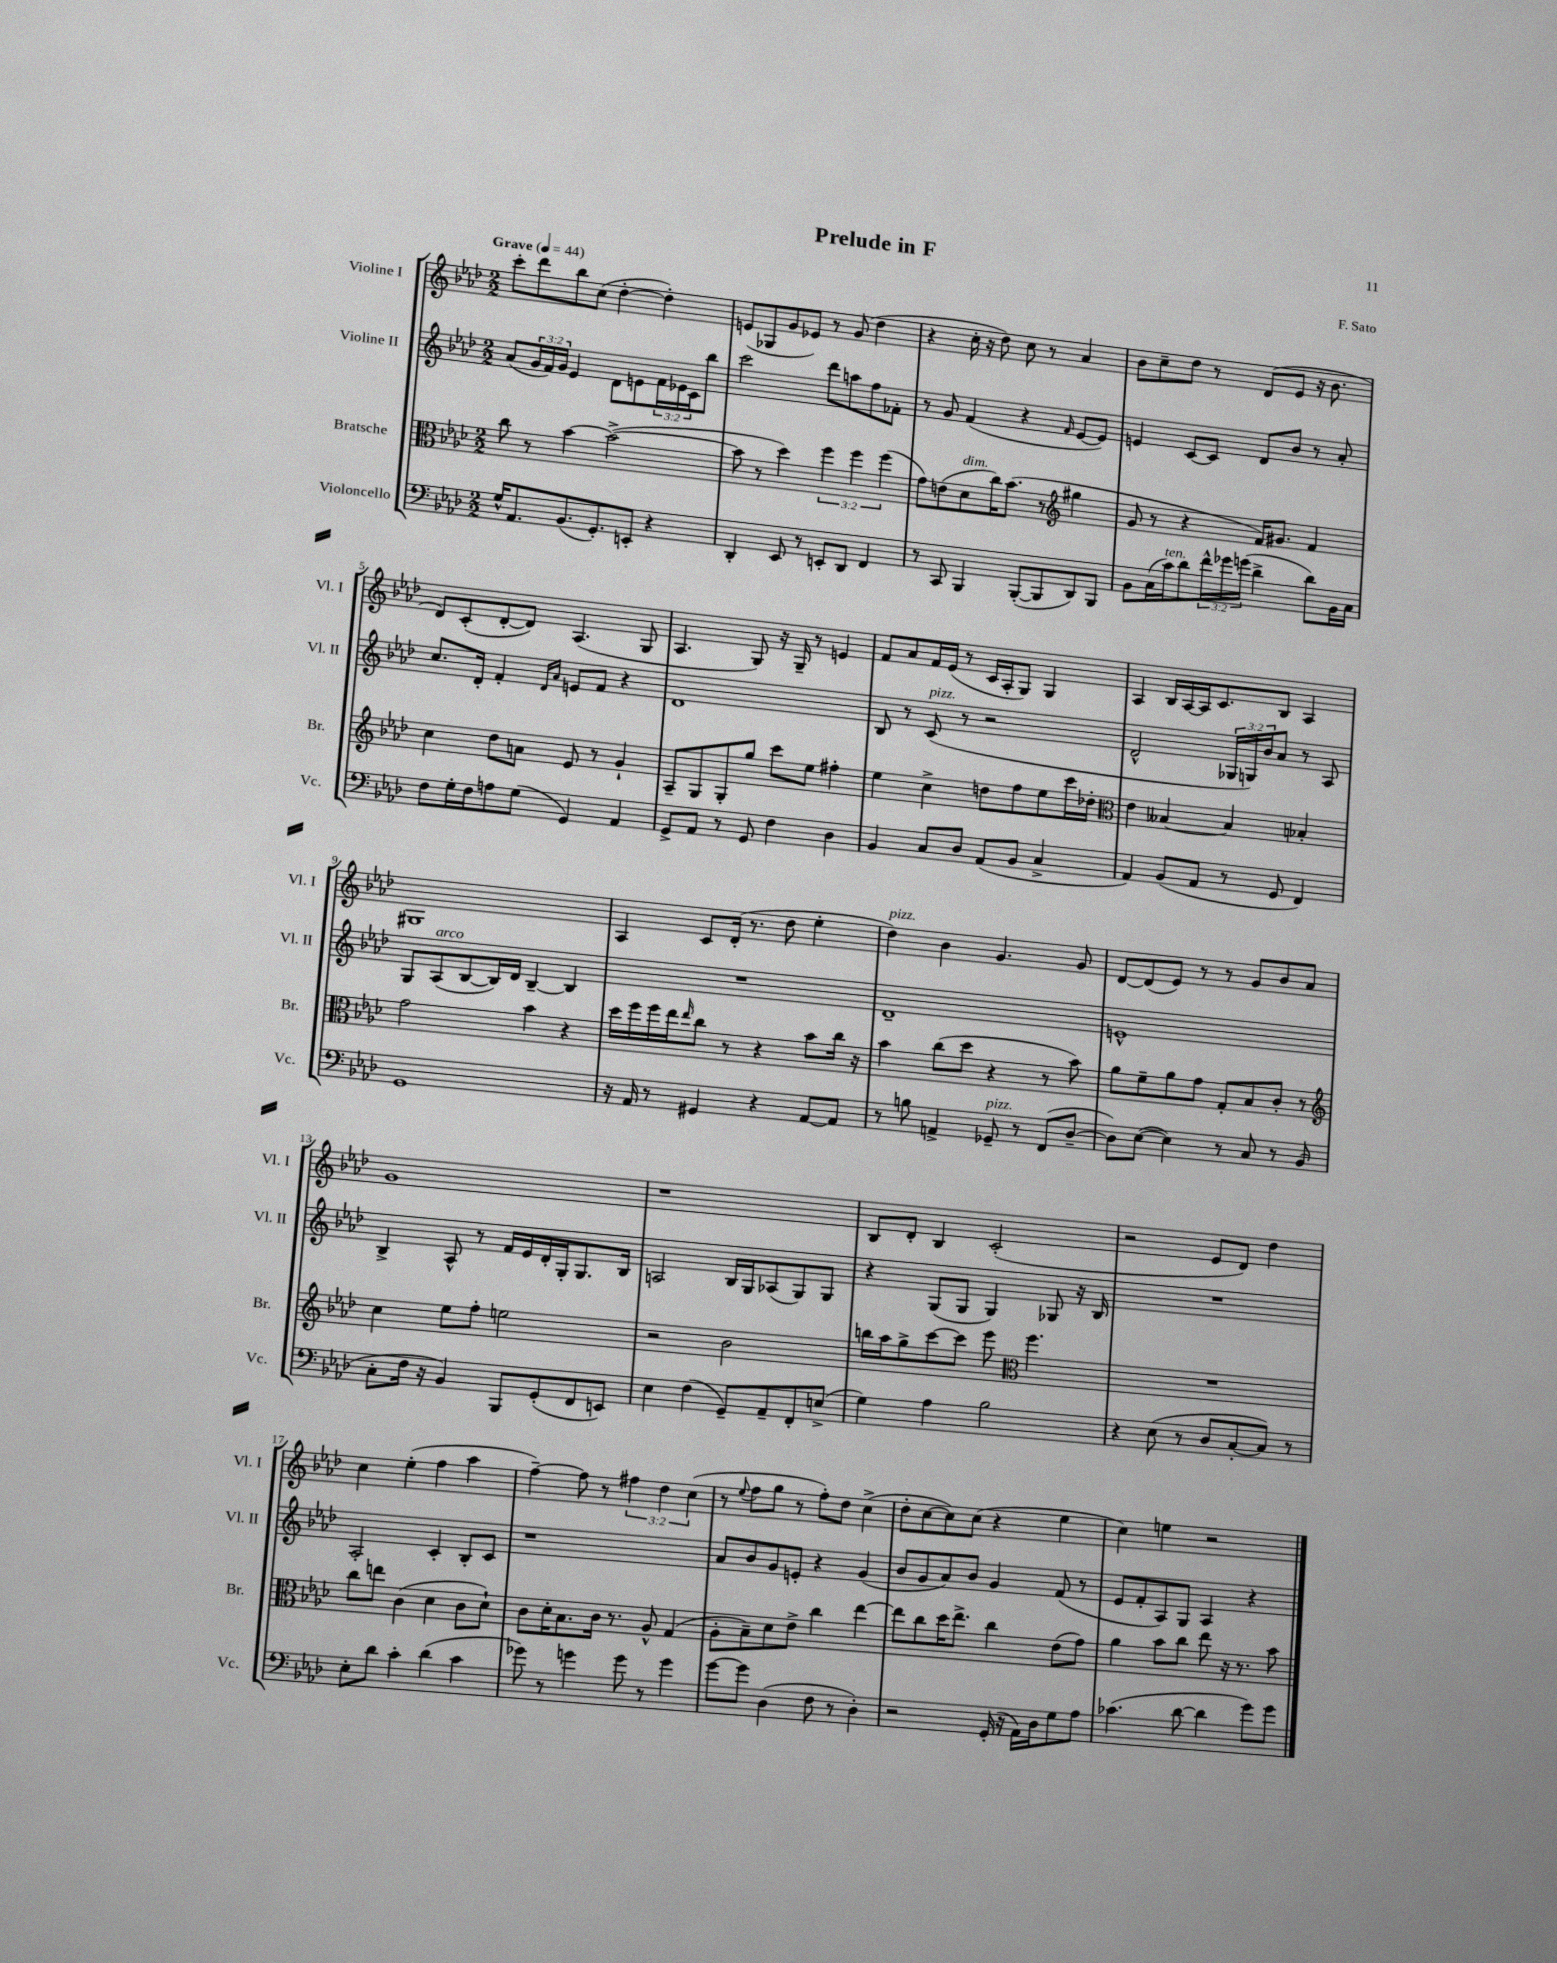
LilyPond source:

\header { title = "Prelude in F" composer = "F. Sato" }
<<
\new StaffGroup <<
\new Staff = "s0" \with { instrumentName = "Violine I" shortInstrumentName = "Vl. I" } {
    \clef treble \key aes \major \numericTimeSignature \time 2/2 \override Staff.TupletNumber.text = #tuplet-number::calc-fraction-text \tempo "Grave" 4 = 44
    c'''8-. des'''8 bes''8 c''8( des''4~-. des''4-.) |
    e'8( ges8 g'8 ees'8) r8 g'8( des''4 |
    r4 c''16-. r16 des''8) c''8 r8 aes'4 |
    bes'8 c''8-- des''8 r8 des'8( ees'8 r16 bes'8. |
    des'8) c'8-.( des'8~-. des'8) aes4.( g8 |
    aes4. g8) r16 g16-- r8 e'4 |
    f'8 aes'8 f'16 ees'16( r8 c'16 aes16-. g8) g4 |
    aes4 bes16 aes16~ aes16 c'8. bes8 aes4 |
    gis1 |
    aes4 c'8 des'16-.( r8. des''8 ees''4-. |
    des''4^\markup { \italic "pizz." }) bes'4 g'4. g'8 |
    des'8~ des'8( ees'8) r8 r8 g'8 bes'8 aes'8 |
    g'1 |
    r1 |
    bes8 des'8-. bes4 c'2-.( |
    r2 ees'8 des'8) des''4 |
    c''4 ees''4-.( f''4 aes''4 |
    f''4~--) f''8 r8 \tuplet 3/2 { fis''4 des''4 c''4( } |
    r8 \appoggiatura { ees''8 } f''8 g''8 r8 f''8-.) des''8 c''4->( |
    des''8-. c''8~ c''8) c''8( r4 ees''4 |
    c''4) e''4 r2 \bar "|." |
}
\new Staff = "s1" \with { instrumentName = "Violine II" shortInstrumentName = "Vl. II" } {
    \clef treble \key aes \major \numericTimeSignature \time 2/2 \override Staff.TupletNumber.text = #tuplet-number::calc-fraction-text
    aes'8( \tuplet 3/2 { g'16 f'16) g'16 } ees'4 des'8 e'8 \tuplet 3/2 { f'16 ees'16 c'16 } bes''8 |
    c'''2 des'''8 a''8 f''8 fes'8-. |
    r8 g'8 f'4( r4 \grace { f'16 } ees'8~ ees'8) |
    e'4 c'8~ c'8 des'8 bes'8 r8 aes'8-. |
    c''8. des'16-. f'4-. \grace { des'16 aes'16 } e'8 f'8 r4 |
    des'1 |
    bes8 r8 c'8^\markup { \italic "pizz." }( r8 r2 |
    des'2-^ \tuplet 3/2 { ges16 g16) bes'16 } aes'8 r8 aes8 |
    g8 aes8^\markup { \italic "arco" }( bes8~ bes16) des'16 bes4~-- bes4 |
    R1 |
    des'1-- |
    e'1-^ |
    bes4-> aes8-^ r8 f'16 ees'16 des'16-. g16-. g8. bes16 |
    a2 bes16 g16 aes8( g8) g8 |
    r4 g8( g8 g4) ges8 r16 bes16 |
    R1 |
    aes2-. c'4-. bes8-. c'8 |
    r1 |
    aes'8 bes'8 g'8 e'8-. r4 g'4( |
    bes'8 g'8 aes'8) bes'8 g'4 f'8( r8 |
    ees'8 f'8-. aes8) g8 aes4 r4 \bar "|." |
}
\new Staff = "s2" \with { instrumentName = "Bratsche" shortInstrumentName = "Br." } {
    \clef alto \key aes \major \numericTimeSignature \time 2/2 \override Staff.TupletNumber.text = #tuplet-number::calc-fraction-text
    c''8 r8 bes'4~ bes'2~->( |
    bes'8 r8 des''4) \tuplet 3/2 { f''4 f''4 f''4( } |
    g'8) e'8( des'8^\markup { \italic "dim." } c''16) bes'8.( r8 \clef treble gis''4 |
    g'8 r8 r4 f'16) gis'8. f'4 |
    c''4 des''8 a'8 ees'8 r8 g'4-! |
    aes8-- g8 g8-. g''8 c'''8 ees''8 fis''4-. |
    ees''4 c''4-> d''8 f''8 ees''8 c'''16 des''16-. |
    \clef alto ees'4 beses4~ beses4 bes4-. |
    g'2 bes'4 r4 |
    des''16 f''16 f''16 ees''16 \grace { ees''16 } c''8 r8 r4 bes'8 c''16 r16 |
    bes'4 c''8( des''8 r4 r8 bes'8) |
    aes'8 f'8-- aes'8 g'8 g8-. bes8 c'8-. r8 |
    \clef treble c''4 ees''8 f''8-. e''2 |
    r2 bes'2 |
    b''16 aes''16 g''8-> c'''8~ c'''8 ees'''8 \clef alto f''4. |
    R1 |
    c''8 e''8 c'4( des'4 c'8 des'8-!) |
    c'8 des'16-. bes8. c'16 r8. aes8-^ g4( |
    aes8-. bes8--) des'8 ees'8-> c''4 ees''4~ |
    ees''8 c''8 des''16 ees''8.-> c''4 ees'8( g'8) |
    aes'4 bes'8 c''8 ees''8 r16 r8. bes'8 \bar "|." |
}
\new Staff = "s3" \with { instrumentName = "Violoncello" shortInstrumentName = "Vc." } {
    \clef bass \key aes \major \numericTimeSignature \time 2/2 \override Staff.TupletNumber.text = #tuplet-number::calc-fraction-text
    g16-^ aes,8. bes,8.( g,8.-.) e,8-. r4 |
    des,4-. ees,8 r8 e,8-. des,8 f,4 |
    r8 c,8 bes,,4 bes,,8~-.( bes,,8 des,8) bes,,8 |
    bes,8 c16( c'16^\markup { \italic "ten." }) des'8 \tuplet 3/2 { f'16-^ ges'16 g'16( } des'4-> des'8) bes,16 c16 |
    f8 g16-. f16 a8 g8( g,4) aes,4 |
    g,8-> aes,8 r8 g,8 f4 des4 |
    bes,4 c8 des8 aes,8( bes,8 c4-> |
    aes,4) bes,8( aes,8 r8 g,8 f,4) |
    g,1 |
    r16 aes,16 r8 gis,4 r4 aes,8~ aes,8 |
    r8 b8 a,4-> ges,8--^\markup { \italic "pizz." } r8 f,8( des8~-- |
    des8) ees8~( ees4) r8 c8 r8 bes,8( |
    c8-. f16 r16 bes,4) bes,,8 g,8-.( f,8 e,8) |
    ees4 f4( g,8--) aes,8-- f,8-. e8->( |
    g4) aes4 bes2 |
    r4 ees8( r8 des8 c8~-. c8) r8 |
    ees8-. des'8 c'4-. des'4( c'4 |
    ges'8) r8 g'4 g'8 r8 g'4 |
    g'8~ g'8 des4( f8 r8 des4-.) |
    r2 g,16-.( r16 aes,16) des16 g8 aes8 |
    ces'4.( des'8~ des'4 g'8) g'8 \bar "|." |
}
>>
>>
